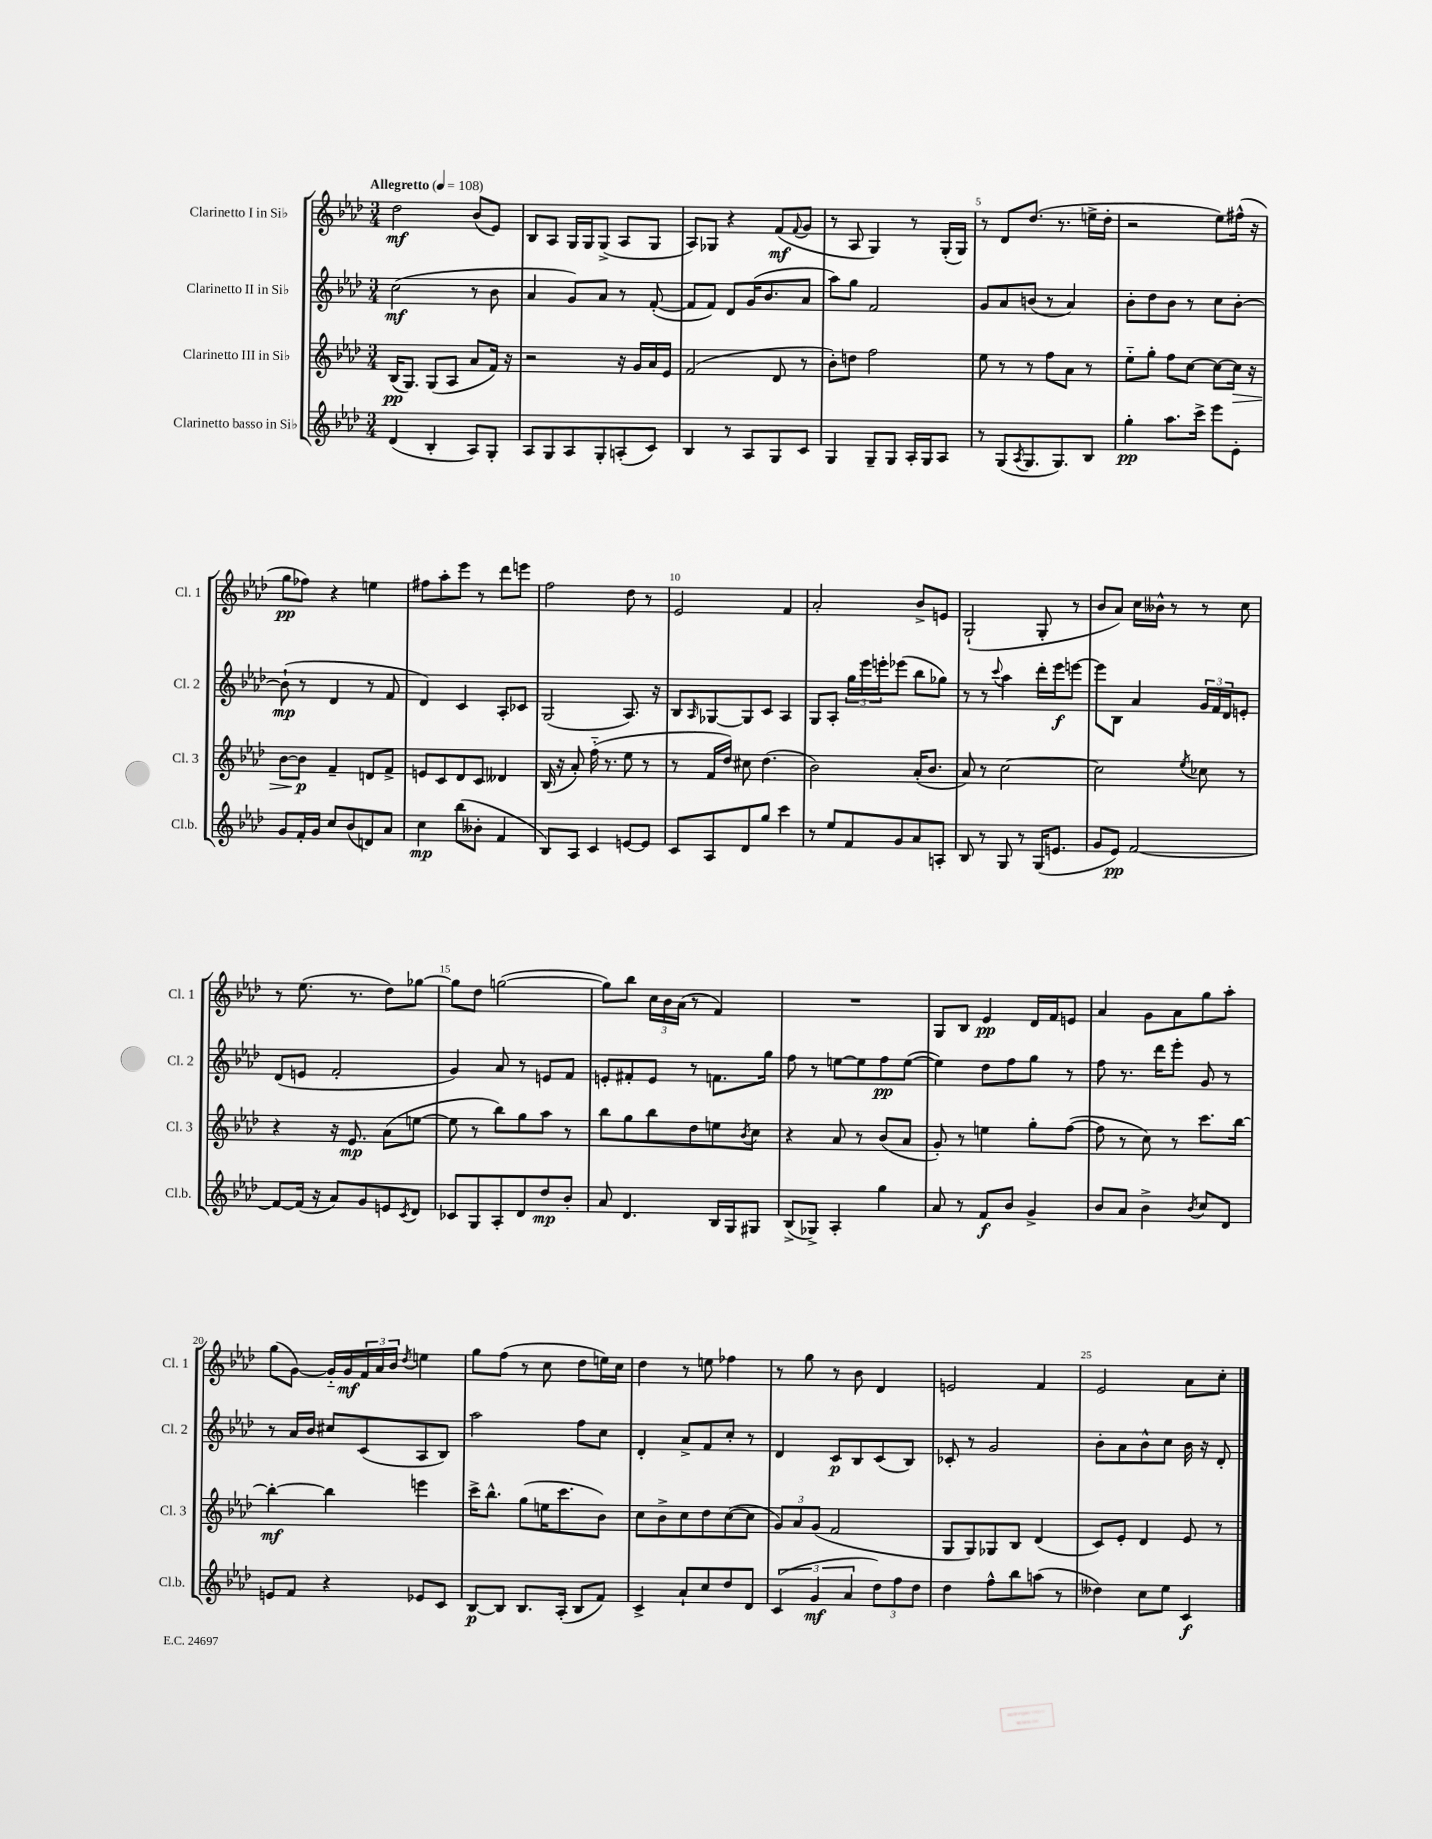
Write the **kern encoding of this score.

**kern	**kern	**kern	**kern
*staff4	*staff3	*staff2	*staff1
*clefG2	*clefG2	*clefG2	*clefG2
*k[b-e-a-d-]	*k[b-e-a-d-]	*k[b-e-a-d-]	*k[b-e-a-d-]
*M3/4	*M3/4	*M3/4	*M3/4
*MM108	*MM108	*MM108	*MM108
(4d-	(16B-	(2cc	2dd-
.	8.G)	.	.
4B-'	(8G	.	.
.	8A-	.	.
8A-)	8a-	8r	(8b-
8G'	16f)	8b-	8e-)
.	16r	.	.
=	=	=	=
8A-	2r	4a-	8B-
8G	.	.	8A-
8A-	.	8g)	16G
.	.	.	16G
8G'	.	8a-	(8G^
(8A'	16r	8r	8A-
.	16g	.	.
8c)	16a-	([8f'	8G
.	16e-	.	.
=	=	=	=
4B-	(2f	8f]	8A-)
.	.	8f)	8G-
8r	.	8d-	4r
8A-	.	(16g	.
.	.	8.b-	.
8G	8d-	.	(8f
.	.	.	8qqf
8c	8r	8a-	8g
=	=	=	=
4G	8b-')	8aa-)	8r
.	8dd	8gg	8A-
8G~	2ff	2f	4G)
8G	.	.	.
16A-'	.	.	8r
16G	.	.	.
8A-	.	.	(16G'
.	.	.	16G)
=	=	=	=
8r	8ee-	8g	8r
(8G	8r	8a-	8d-
8qA-	.	.	.
8.G	8r	(8b	(8.dd-
.	8ff	8r	.
8.G)	.	.	8.r
.	8a-	4a-)	.
8B-	8r	.	16ee^
.	.	.	16dd-'
=	=	=	=
4gg'	8ee-'~	8b-'	2r
.	8gg'	8dd-	.
8.aa-	8ff	8b-	.
.	[8cc	8r	.
16ccc^	.	.	.
8eee-	8cc_	8cc	8ee-)
8e-'	16cc]	[8b-'	(16ff#^^
.	16r	.	16r
=	=	=	=
8g	[8b-	(8b-`]	8gg
16f'	8b-]	8r	8ff-)
16g	.	.	.
8cc	4f~	4d-	4r
(8b-	.	.	.
8d)	8d	8r	4ee
8a-	8f^	8f	.
=	=	=	=
4cc	8e	4d-)	8ff#
.	8c	.	8aa-'
(8bb-	8d-	4c	8eee-
8b--'	8c	.	8r
4f	4d--	8A-'	8ddd-
.	.	8c-	8eee
=	=	=	=
8B-)	(16B-	(2G	2ff
.	16r	.	.
8A-	8a-')	.	.
4c	(16ff'~	.	.
.	8.r	.	.
[8e	8ee-	8.A-)	8dd-
8e]	8r	.	8r
.	.	16r	.
=	=	=	=
8c	8r	8B-	2e-
.	.	16qqA-	.
8A-	16f	[8G-	.
.	16dd-)	.	.
8d-	8cc#	8G-]	.
8gg	(4.dd-	8c	.
4ccc	.	4A-	4f
=	=	=	=
8r	2b-)	8G	2a-'
8ee-	.	8A-'	.
8f	.	24gg	.
.	.	24eee-	.
.	.	24eee'	.
8g	.	(8eee-	.
8a-	(16a-'	8bb-	8b-^
.	8.b-	.	.
8A'	.	8gg-)	8e
=	=	=	=
8B-	8a-)	8r	(2G`
8r	8r	8r	.
.	.	8qqccc	.
8G	[2cc	4aa-	.
8r	.	.	.
(16G	.	16ddd-'	8G'
8.e	.	16eee-	.
.	.	[8eee	8r
=	=	=	=
8g	2cc]	8eee]	8b-
8e-)	.	8B-	8a-)
[2f	.	4a-	16cc
.	.	.	16b--^^
.	.	.	8r
.	8qee-	.	.
.	8cc-	24g	8r
.	.	24f	.
.	.	24d-	.
.	8r	8e'	8cc
=	=	=	=
8f_	4r	(8d-	8r
(16f]	.	8e	(8.ee-
16r	.	.	.
8a-)	16r	2f'	.
.	8.e-	.	8.r
8g	.	.	.
8e	(8a-	.	8dd-)
8qc	.	.	.
8d-	[8ee	.	[8gg-
=	=	=	=
8c-	8ee]	4g)	8gg-]
8G	8r	.	8dd-
8A-'	8bb-)	8a-	([2gg
8d-	8gg	8r	.
8dd-	8aa-	8e	.
8b-'	8r	8f	.
=	=	=	=
8a-	8bb-	8e'	8gg])
4.d-	8gg	8f#'	8bb-
.	8bb-	8e	24cc
.	.	.	24b-
.	.	.	(24a-
.	8dd-	8r	8r
16B-	8ee	8.f	4f)
16G	.	.	.
.	8qb-	.	.
8G#	8cc	.	.
.	.	16gg	.
=	=	=	=
(8B-^	4r	8ff	2.r
8G-^)	.	8r	.
4A-'	8a-	[8ee	.
.	8r	8ee]	.
4gg	(8b-	8ff	.
.	8a-	([8ee	.
=	=	=	=
8a-	8g')	4ee])	8G
8r	8r	.	8B-
8f	4ee	8dd-	4e-
8b-	.	8ff	.
4g^	8gg'	8gg	16d-
.	.	.	16f
.	([8ff	8r	8e
=	=	=	=
8b-	8ff]	8ff	4a-
8a-	8r	8.r	.
4b-^	8cc)	.	8g
.	.	16ddd-	.
.	8r	8eee-'	8a-
8qb-	.	.	.
8cc	8.ccc	8g	8gg
8d-	.	8r	8aa-'
.	[16bb-	.	.
=	=	=	=
8e	4bb-'_	8r	(8gg
8f	.	16a-	[8g)
.	.	16b-	.
4r	4bb-]	8cc#	16g'~]
.	.	.	16g
.	.	(8c	24f
.	.	.	24a-
.	.	.	24b-
.	.	.	8qdd-
8e-	4eee	8A-	4ee
8c	.	8B-)	.
=	=	=	=
[8B-	16ccc^	2aa-	8gg
.	8.bb-^^	.	.
8B-]	.	.	(8ff
8.B-	(8gg	.	8r
.	16ee	.	8cc
(16A-'	8.ccc	.	.
8B-	.	8ff	8dd-
8f)	8b-)	8cc	16ee)
.	.	.	16cc
=	=	=	=
4c^	8cc	4d-'	4dd-
.	8b-^	.	.
8a-`	8cc	8a-^	8r
8cc	8dd-	8f	8ee
8dd-	([8cc	8cc'	4ff-
8d-	8cc]	8r	.
=	=	=	=
(6c	12g)	4d-	8r
.	12a-	.	.
.	.	.	8gg
6g	(12g	.	.
.	2f	8c	8r
6a-	.	.	.
.	.	8B-	8b-
12dd-)	.	(8c	4d-
12ff	.	.	.
.	.	8B-)	.
12dd-	.	.	.
=	=	=	=
4dd-	8G	8c-'	2e
.	8G)	8r	.
8ff^^	8G-	2g	.
8bb-	8B-	.	.
(8aa	(4d-	.	4f
8r	.	.	.
=	=	=	=
4dd--)	8c)	8b-'	2e-
.	8e-'	8a-	.
8cc	4d-	8b-^^	.
8ee-	.	8cc	.
4c	8e-	16b-	8a-
.	.	16r	.
.	8r	8d-'	8cc'
==	==	==	==
*-	*-	*-	*-
